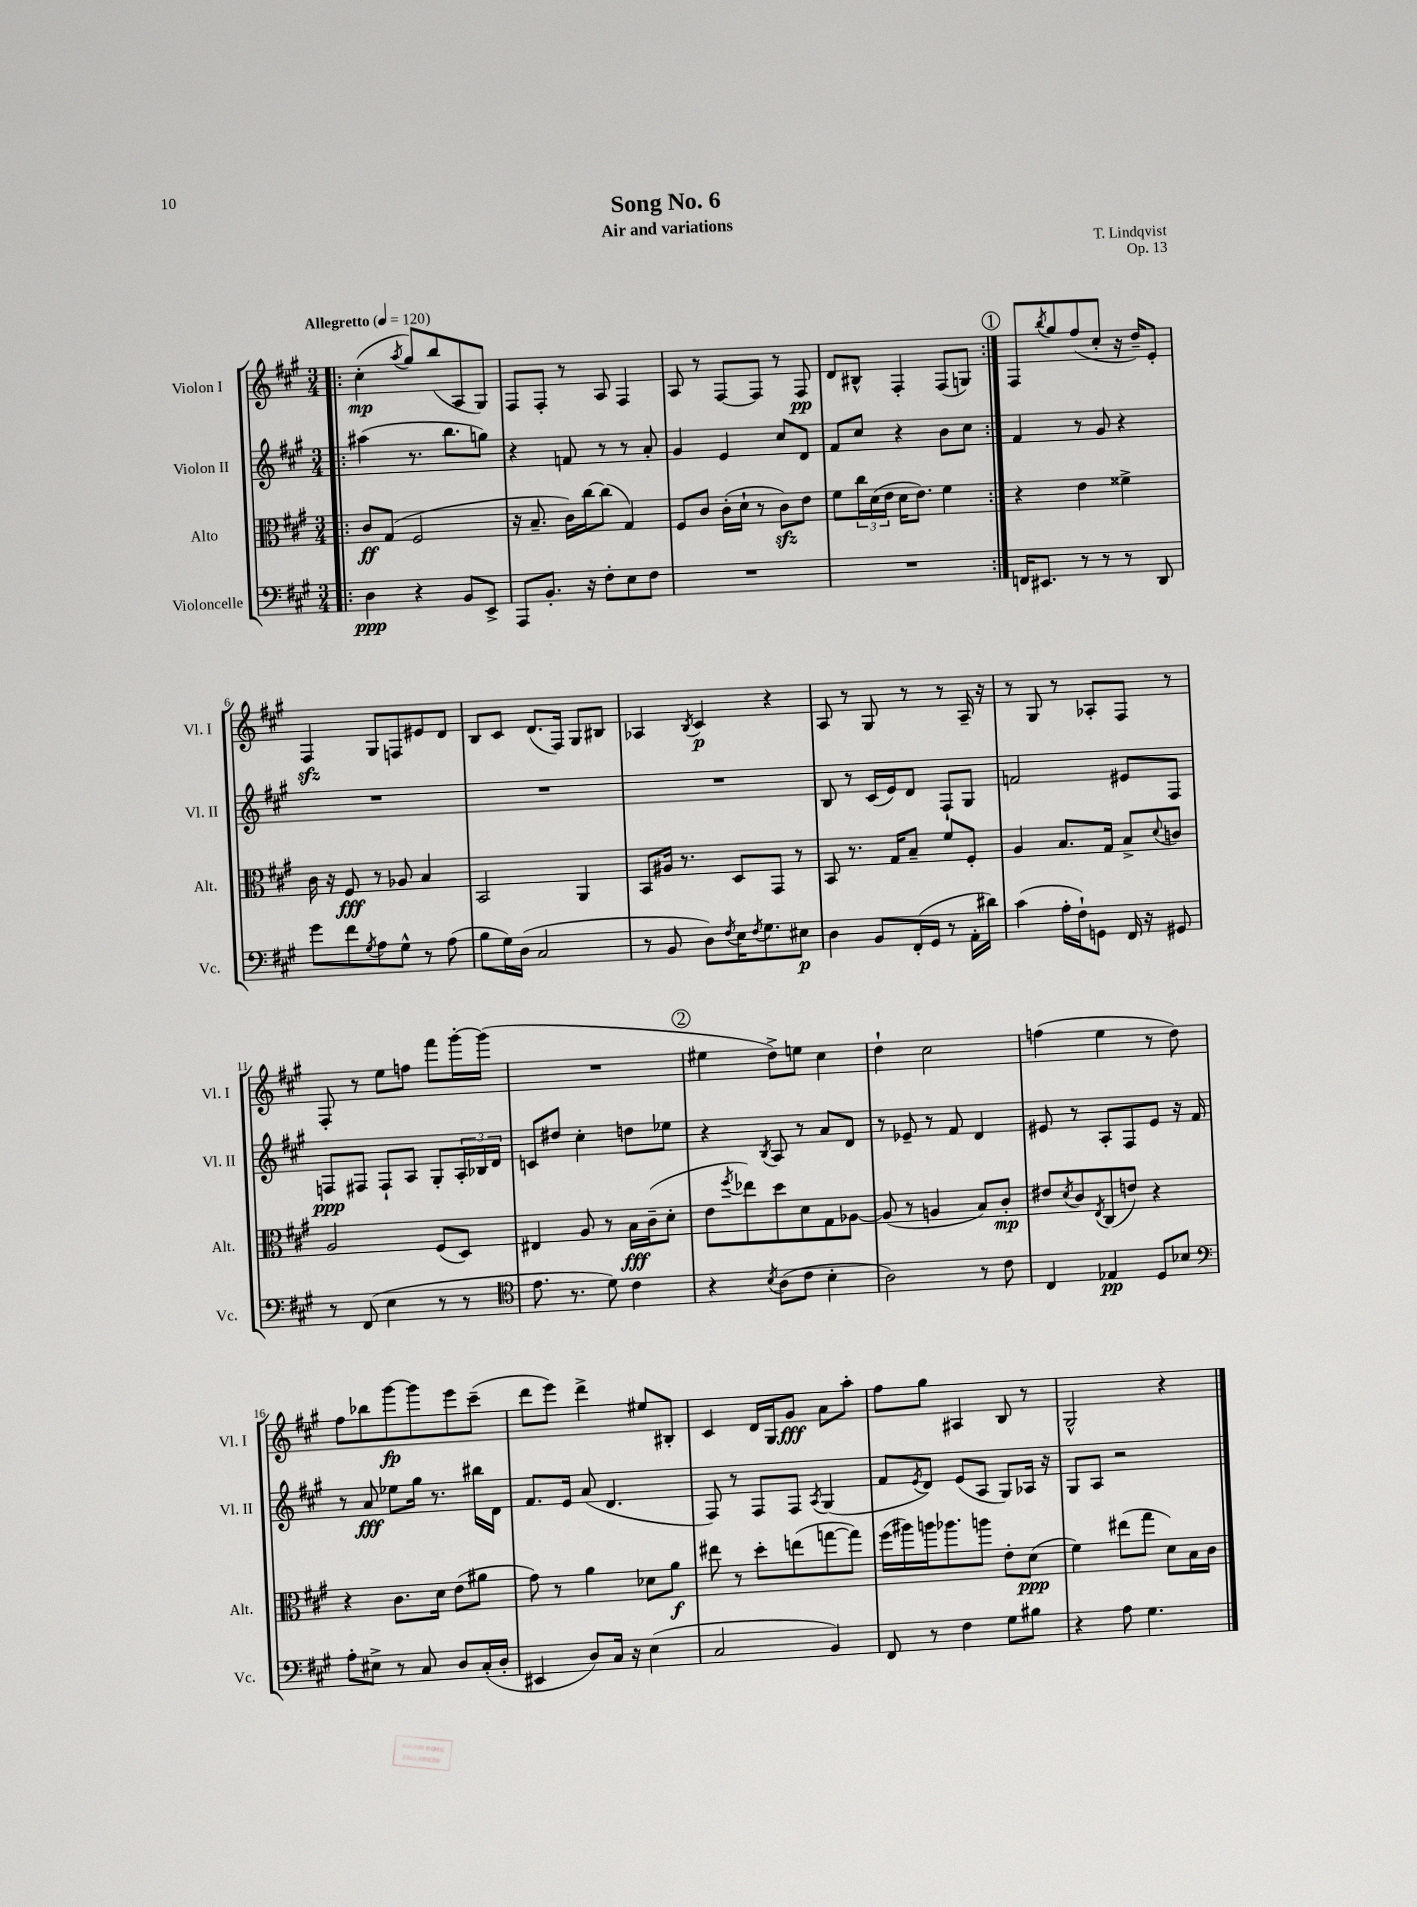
\header { title = "Song No. 6" composer = "T. Lindqvist" subtitle = "Air and variations" opus = "Op. 13" }
<<
\new StaffGroup <<
\new Staff = "s0" \with { instrumentName = "Violon I" shortInstrumentName = "Vl. I" } {
    \clef treble \key a \major \numericTimeSignature \time 3/4 \tempo "Allegretto" 4 = 120
    \repeat volta 2 { \bar ".|:" cis''4-.\mp( \acciaccatura { a''8 } gis''8) b''8( a8 gis8) |
    fis8 fis8-. r8 a8 fis4 |
    a8 r8 fis8~ fis8 r8 fis8\pp |
    d'8 bis8-^ fis4-. fis8( g8) | }
    \mark \markup { \circle "1" } fis8 \acciaccatura { b''8 } gis''8 fis''8( cis''8-. r16 d''16--) e'8-. |
    fis4\sfz gis8 f8 eis'8 d'8 |
    b8 cis'8 d'8.( fis16) gis8 bis8 |
    aes4 \acciaccatura { b8 } cis'4\p r4 |
    a8 r8 gis8 r8 r8 a16-- r16 |
    r8 gis8 r8 aes8-. fis8 r8 |
    fis8-. r8 e''8 f''8 fis'''8 gis'''16~-. gis'''16( |
    R2. |
    \mark \markup { \circle "2" } eis''4 d''8->) e''8 cis''4 |
    d''4-! cis''2 |
    f''4( e''4 r8 d''8) |
    fis''8 bes''8 gis'''8~\fp gis'''8 e'''8 cis'''8--( |
    d'''8 e'''8) d'''4-> eis''8 bis8-. |
    cis'4 d'16 gis16 gis'8\fff a'8 a''8-. |
    fis''8 gis''8 ais4 b8 r8 |
    gis2-^ r4 \bar "|." |
}
\new Staff = "s1" \with { instrumentName = "Violon II" shortInstrumentName = "Vl. II" } {
    \clef treble \key a \major \numericTimeSignature \time 3/4
    \repeat volta 2 { \bar ".|:" ais''4( r8. b''8. g''8) |
    r4 f'8 r8 r8 a'8-. |
    gis'4 e'4 cis''8 d'8 |
    fis'8 cis''8 r4 b'8 cis''8 | }
    \mark \markup { \circle "1" } fis'4 r8 gis'8 r4 |
    R2. |
    R2. |
    R2. |
    b8 r8 cis'16( e'16) d'8 fis8-! gis8 |
    f'2 eis'8 fis8 |
    f8\ppp fis8 fis8-! a8 gis8-. \tuplet 3/2 { a16-. bes16 d'16 } |
    c'8 dis''8 cis''4-. d''8 ees''8 |
    \mark \markup { \circle "2" } r4 \acciaccatura { b8 } a8 r8 a'8 d'8 |
    r8 ees'8-- r8 fis'8 d'4 |
    eis'8 r8 a8-. fis8 eis'8 r16 fis'16 |
    r8 a'8\fff ees''8 gis''16 r8. bis''16 d'16 |
    fis'8. e'16 a'8( d'4. |
    fis8) r8 fis8 fis8 \acciaccatura { a8 } gis4( |
    fis'8 \acciaccatura { e'8 } d'8) e'8( a8 gis8) aes16 r16 |
    gis8 a8 r2 \bar "|." |
}
\new Staff = "s2" \with { instrumentName = "Alto" shortInstrumentName = "Alt." } {
    \clef alto \key a \major \numericTimeSignature \time 3/4
    \repeat volta 2 { \bar ".|:" cis'8\ff gis8( fis2 |
    r16 b8.-- cis'16) cis''16~ cis''8( gis4) |
    fis8 cis'8 cis'16-.( d'16-! r8 cis'8\sfz) e'8 |
    fis'8 \tuplet 3/2 { cis''16 d'16( e'16 } d'16 e'8.) fis'4 | }
    \mark \markup { \circle "1" } r4 e'4 fisis'4-> |
    cis'16 r16 fis8\fff r8 aes8 b4 |
    b,2 a,4 |
    b,8 ais16 r8. d8 gis,8 r8 |
    b,8 r8. gis16 b8-- fis'8 fis8-. |
    a4 b8. gis16 b8-> \appoggiatura { d'8 } c'8 |
    a2 fis8( d8) |
    eis4 a8 r8 b16\fff cis'16--( d'8-. |
    \mark \markup { \circle "2" } e'8 \acciaccatura { fis''8 } ees''8) d''8 d'8 gis8 aes8~ |
    aes8( r8 a4 b8) cis'8-.\mp |
    eis'8 \acciaccatura { d'8 } cis'8 \acciaccatura { e8 } cis8( e'8) r4 |
    r4 cis'8. d'16 e'8( ais'8 |
    gis'8) r8 a'4 des'8 a'8\f |
    eis''8 r8 d''8-. e''8( g''8~ g''8) |
    fis''16( ais''16) a''16 aes''8. a''8 e'8-. d'8\ppp( |
    fis'4) eis''8( gis''8 d'8) b16 cis'16 \bar "|." |
}
\new Staff = "s3" \with { instrumentName = "Violoncelle" shortInstrumentName = "Vc." } {
    \clef bass \key a \major \numericTimeSignature \time 3/4
    \repeat volta 2 { \bar ".|:" d4\ppp r4 b,8 e,8-> |
    a,,8 b,8.-. r16 fis8-. e8 fis8 |
    R2. |
    R2. | }
    \mark \markup { \circle "1" } f,16 eis,8. r8 r8 r8 d,8 |
    gis'8 fis'8 \acciaccatura { gis8 } a8 gis8-^ r8 a8( |
    b8 gis16) d16( cis2 |
    r8 b,8 d8) \acciaccatura { fis8 } e16 \acciaccatura { fis8 } gis8. eis8\p |
    d4 b,8 fis,16-.( gis,16 r8 a,16-. dis'16) |
    cis'4( a16-. fis16-!) g,8 fis,16 r16 gis,8 |
    r8 fis,8( e4 r8 r8 |
    \clef tenor e'8. r8. d'8) cis'4 |
    \mark \markup { \circle "2" } r4 \acciaccatura { b8 } a8( cis'8 b4-. |
    a2) r8 cis'8 |
    cis4 ees4\pp d8 bes8 |
    \clef bass a8-. eis8-> r8 cis8 d8 cis16-.( d16-. |
    eis,4 d8) cis16 r16 e4( |
    cis2 b,4) |
    fis,8 r8 fis4 gis8 bis8 |
    r4 a8 gis4. \bar "|." |
}
>>
>>
